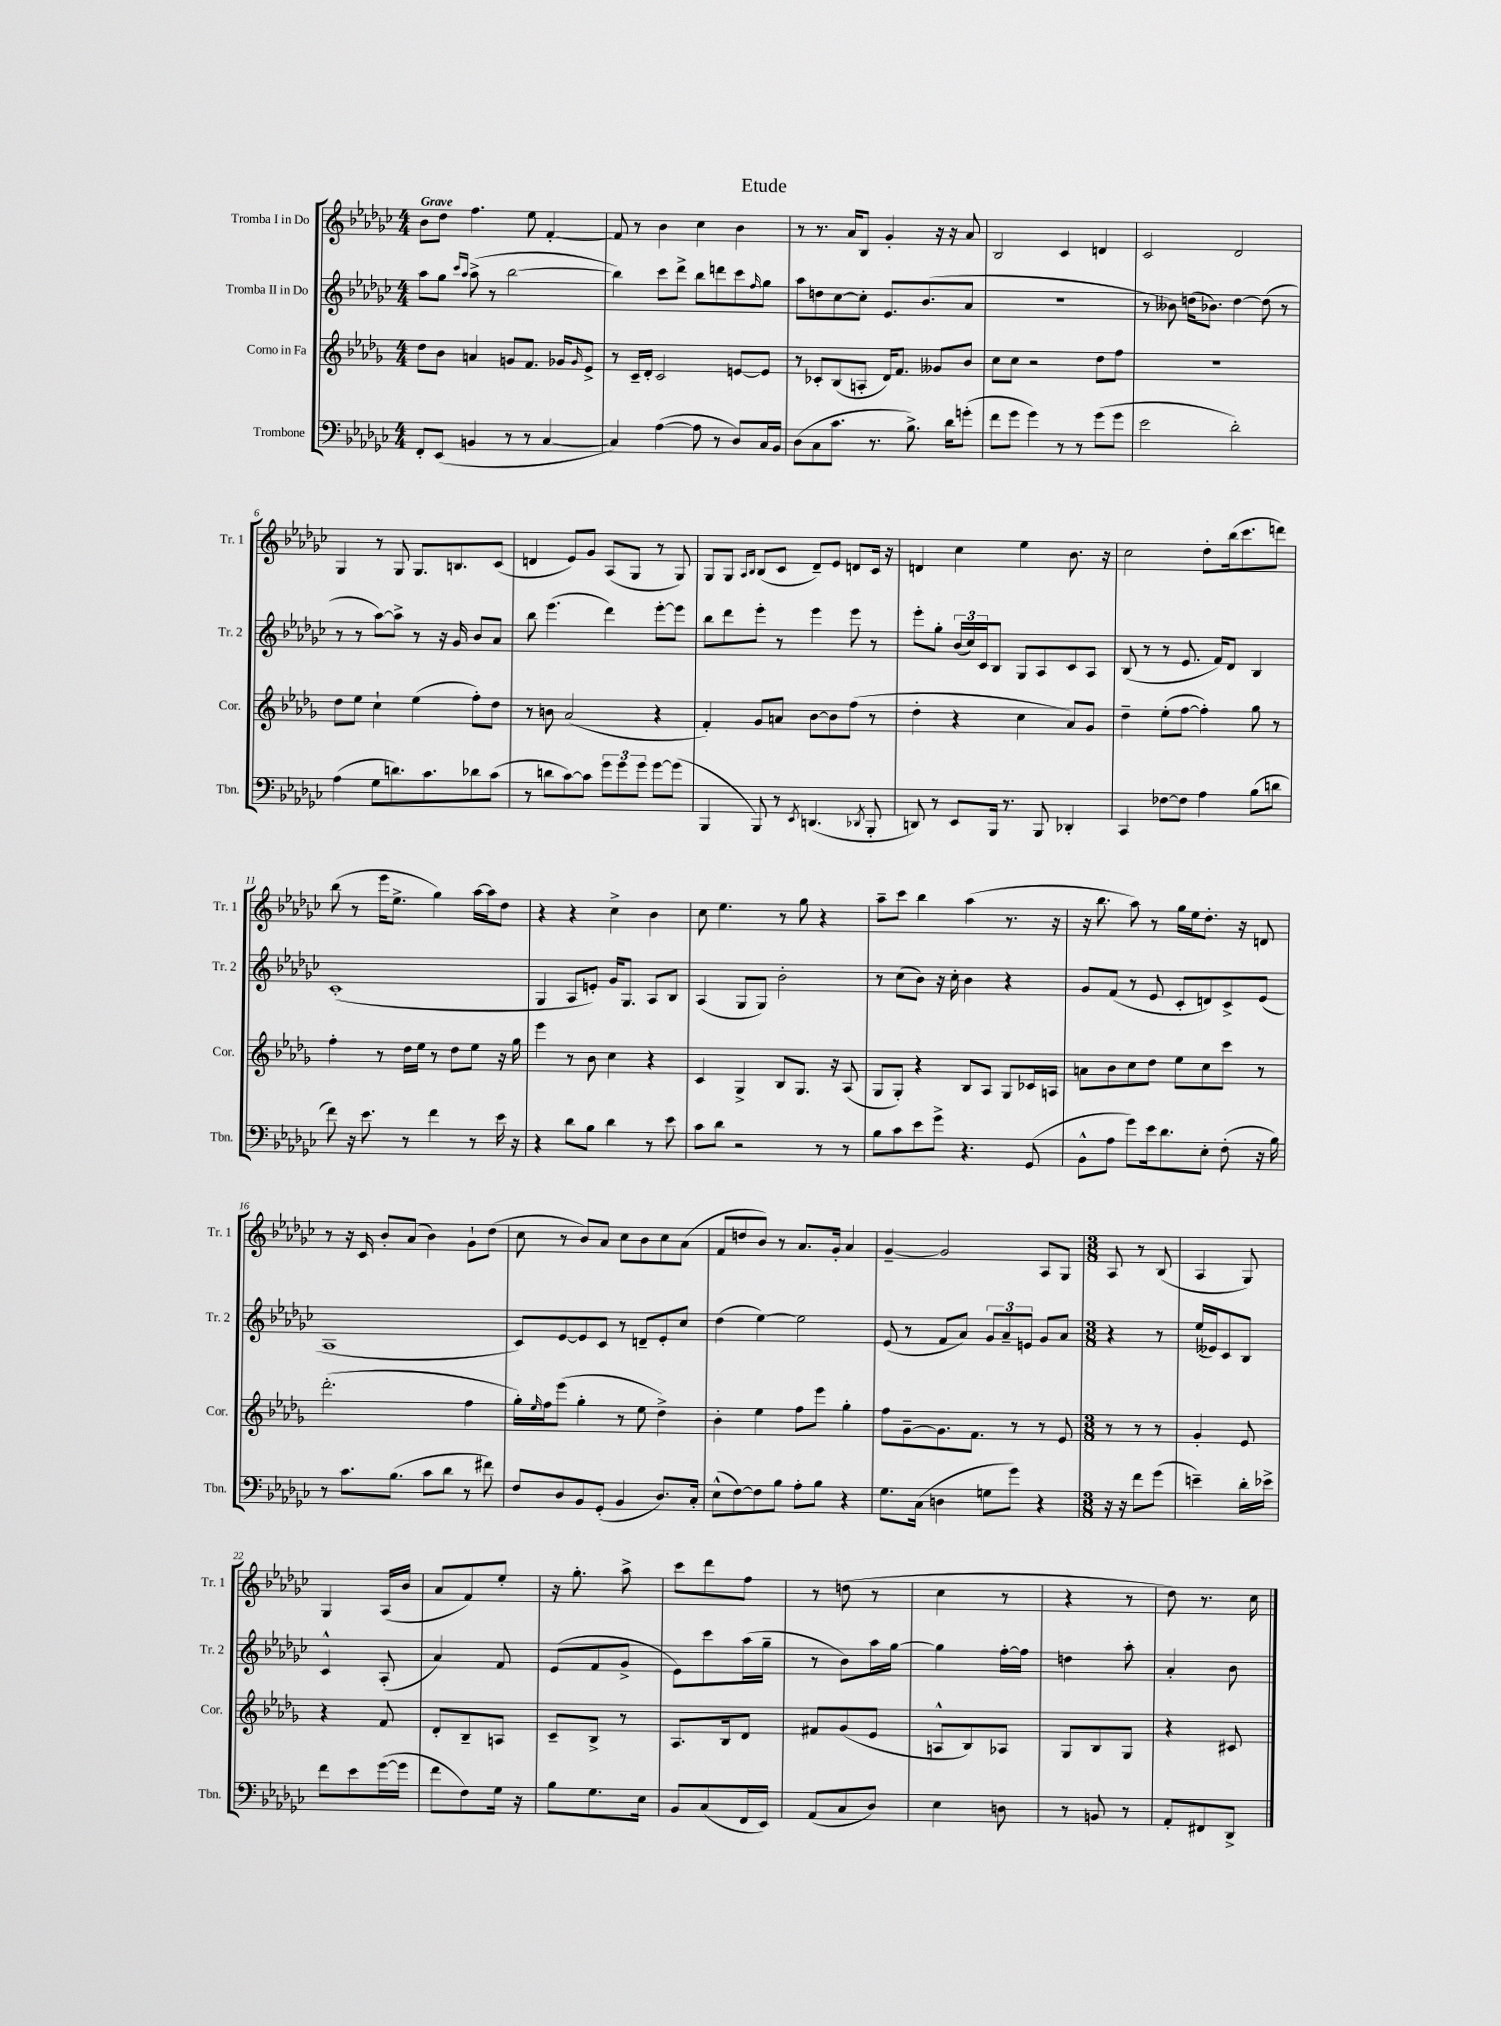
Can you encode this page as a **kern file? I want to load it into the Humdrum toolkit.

**kern	**kern	**kern	**kern
*staff4	*staff3	*staff2	*staff1
*clefF4	*clefG2	*clefG2	*clefG2
*k[b-e-a-d-g-c-]	*k[b-e-a-d-g-]	*k[b-e-a-d-g-c-]	*k[b-e-a-d-g-c-]
*M4/4	*M4/4	*M4/4	*M4/4
8FF'	8dd-	8aa-	8b-
(8EE-	8b-	8gg-	8dd-
.	.	16qqccc-	.
.	.	16qqaa-	.
4BB	4a	(8aa-^	4.ff
.	.	8r	.
8r	8g	[2bb-	.
8r	8.f	.	8ee-
[4C-	.	.	[4f'
.	16g-	.	.
.	16qqg-	.	.
.	8e-^	.	.
=	=	=	=
4C-])	8r	4bb-])	8f]
.	16c~	.	8r
.	16d-'	.	.
([4A-	2c	8ccc-	4b-
.	.	8ddd-^	.
8A-]	.	8bb-	4cc-
8r	.	8ddd	.
8D-)	[8e	8ccc-	4b-
.	.	16qqff	.
16C-	8e]	8gg-	.
16BB-	.	.	.
=	=	=	=
(8D-	8r	8aa-	8r
8C-	8c-'	8dd	8.r
8.c-	(8B-	[8cc-	.
.	.	.	16a-
.	8A'	8cc-']	8B-
8.r	.	.	.
.	16d-)	8.e-	4g-'
.	8.f	.	.
8.B-^)	.	.	.
.	.	(8.b-	.
.	8g--	.	16r
16d-	.	.	16r
(8g'	8b-	8a-	8a-
=	=	=	=
8f	8cc	1r	2B-
8g-	8cc	.	.
4g-)	2r	.	.
8r	.	.	4c-
8r	.	.	.
(8g-	8dd-	.	4d
8g-	8ff	.	.
=	=	=	=
2e-	1r	8r	2c-
.	.	8b--)	.
.	.	(16dd	.
.	.	8.b-)	.
2d-')	.	[4dd	2d-
.	.	(8dd]	.
.	.	8r	.
=	=	=	=
(4A-	8dd-	8r	4G-
.	8ee-	8r	.
8G-	4cc`	[8aa-)	8r
8.d)	.	8aa-^]	8G-
.	(4ee-	8r	8.G-
8.c-	.	.	.
.	.	16r	.
.	.	16g-	8.B
8d-	8ff')	8b-	.
(8c-	8dd-	8a-	(8c-
=	=	=	=
8r	8r	8bb-	4d
8d	8b	(4.eee-	.
[8c-)	(2a-	.	8e-)
8c-]	.	.	8g-
12g-	.	4ddd-)	(8A-
12g-	.	.	.
.	.	.	8G-
12g-	.	.	.
[8g-	4r	[8eee-'	8r
(8g-]	.	8eee-]	8G-)
=	=	=	=
4BBB-	4f')	8bb-	8G-
.	.	8ddd-	8G-
.	.	.	16qqA-
.	.	.	16qqB-
8BBB-)	8g-	8eee-'	(8B-
8r	8a	8r	8c-
8qEE-	.	.	.
(4.DD	[8b-	4eee-	8d-~)
.	8b-]	.	8e-
.	(8ff	8eee-	8d
8qDD-	.	.	.
8BBB-'	8r	8r	16c-
.	.	.	16r
=	=	=	=
8DD)	4dd-'	8eee-'	4d
8r	.	8gg-'	.
8EE-	4r	(24b-	4cc-
.	.	24cc-)	.
.	.	24c-	.
16BBB-	.	8B-	.
8.r	.	.	.
.	4cc	8G-	4ee-
8BBB-	.	8A-	.
4DD-'	8a-)	8c-	8.b-
.	8g-	8A-	.
.	.	.	16r
=	=	=	=
4CC-	4dd-~	(8B-	2cc-
.	.	8r	.
[8F-	(8ee-'	8r	.
8F-]	[8ff	8.e-	.
4A-	4ff'])	.	8dd-'
.	.	16f)	.
.	.	8d-	(16bb-
.	.	.	8.ccc-
(8B-	8gg-	4B-	.
8d	8r	.	8ddd)
=	=	=	=
8f)	4ff'	(1c-'	(8bb-
16r	.	.	8r
8.e-	.	.	.
.	8r	.	16eee-
.	.	.	8.ee-^
8r	16dd-	.	.
.	16ee-	.	.
4f	8r	.	4gg-)
.	8dd-	.	.
8r	8ee-	.	[16aa-
.	.	.	16aa-]
16e-	16r	.	8dd-
16r	16gg-	.	.
=	=	=	=
4r	4eee-	4G-	4r
8d-	8r	8A-	4r
8B-	8b-	8e')	.
4d-	4cc	16g-	4cc-^
.	.	8.G-	.
8r	4r	8A-	4b-
8e-	.	8B-	.
=	=	=	=
8c-	4c	(4A-	8cc-
8d-	.	.	4.ee-
2r	4G-^	8G-	.
.	.	8G-)	.
.	8B-	2b-'	8r
.	8.G-	.	8gg-
8r	.	.	4r
.	16r	.	.
8r	(8A-	.	.
=	=	=	=
8B-	8G-	8r	8aa-~
8c-	8G-')	(8cc-	8ccc-
8e-	4r	8b-)	4bb-
8g-^	.	16r	.
.	.	16cc-'	.
4.r	8B-	4b-	(4aa-
.	8A-	.	.
.	8G-	4r	8.r
(8GG-	16c-	.	.
.	16A	.	16r
=	=	=	=
8BB-^^	8a	8g-	16r
.	.	.	8.bb-
8A-	8b-	(8f	.
8g-)	8cc	8r	8aa-)
16e-	8dd-	8e-	8r
8.d-	.	.	.
.	8ee-	8c-'	16gg-
.	.	.	16ee-
8E-'	8cc	8d)	8.dd-'
(8F'	8ccc	8c-^	.
.	.	.	16r
16r	8r	(8e-	8d
16B-)	.	.	.
=	=	=	=
8r	(2.ddd-'	1A-	8r
8.c-	.	.	16r
.	.	.	16c-
.	.	.	8b-'
(8.B-	.	.	.
.	.	.	(8a-
8c-	.	.	4b-)
8d-	.	.	.
8r	4ff	.	8g-`
8f#)	.	.	(8dd-
=	=	=	=
8F	16gg-')	8c-)	8cc-
.	16qqee-	.	.
.	16ff	.	.
8D-	(8eee-	[8e-	8r
8BB-	4gg-'	8e-]	8b-)
(8GG-'	.	8c-	8a-
4BB-	8r	8r	8cc-
.	8ee-	8d~	8b-
8.D-)	4dd-^)	8e-'	8cc-
.	.	8cc-	(8a-
16C-'	.	.	.
=	=	=	=
(8E-^^	4b-'	(4dd-	8f
[8F)	.	.	8dd
8F]	4ee-	[4ee-)	8b-)
8B-	.	.	8r
8A-'	8ff	2ee-]	8.a-
8B-	8eee-	.	.
.	.	.	16g-'
4r	4gg-'	.	4a-
=	=	=	=
8.G-	8ff	(8e-	[4g-~
.	[8g-~	8r	.
(16C-	.	.	.
4D	8.g-]	8f	2g-]
.	.	8a-)	.
.	8.f	.	.
8G	.	12g-	.
.	.	12a-~	.
8g-)	8r	.	.
.	.	12e	.
4r	8r	8g-	8A-
.	8e-	8a-	8G-
=	=	=	=
*M3/8	*M3/8	*M3/8	*M3/8
16r	8r	4r	8A-
16r	.	.	.
8f	8r	.	8r
(8g-	8r	8r	(8B-
=	=	=	=
4e~)	4g-'	(16ee-	4A-
.	.	16e--)	.
.	.	8c-	.
16d-'	8e-	8B-	8G-)
16e-^	.	.	.
=	=	=	=
8f	4r	4c-^^	4G-
8e-	.	.	.
([16g-	8f	(8A-'	(16A-
16g-]	.	.	16b-
=	=	=	=
8f	8d-'	4a-)	8a-
8F)	8B-~	.	8f)
16G-	8A	8f	8ee-'
16r	.	.	.
=	=	=	=
8B-	8c~	(8e-	16r
.	.	.	8.gg-'
8.G-	8B-^	8f	.
.	8r	8g-^	8aa-^
16E-	.	.	.
=	=	=	=
8BB-	8.A-	8e-)	8ccc-
(8C-	.	8ccc-	8ddd-
.	16B-	.	.
16FF	8d-	(16aa-	8ff
16EE-)	.	16gg-~	.
=	=	=	=
(8AA-	8f#	8r	8r
8C-	(8g-	8b-)	(8dd
8D-)	8e-	16aa-	8r
.	.	[16gg-	.
=	=	=	=
4E-	8A^^	4gg-]	4cc-
.	8B-)	.	.
8D	8A-	[16ff'	8r
.	.	16ff]	.
=	=	=	=
8r	8G-	4dd	4r
8BB	8B-	.	.
8r	8G-	8aa-'	8r
=	=	=	=
8AA-'	4r	4a-'	8dd-)
8FF#	.	.	8.r
8DD-^	8c#	8b-	.
.	.	.	16cc-
==	==	==	==
*-	*-	*-	*-
